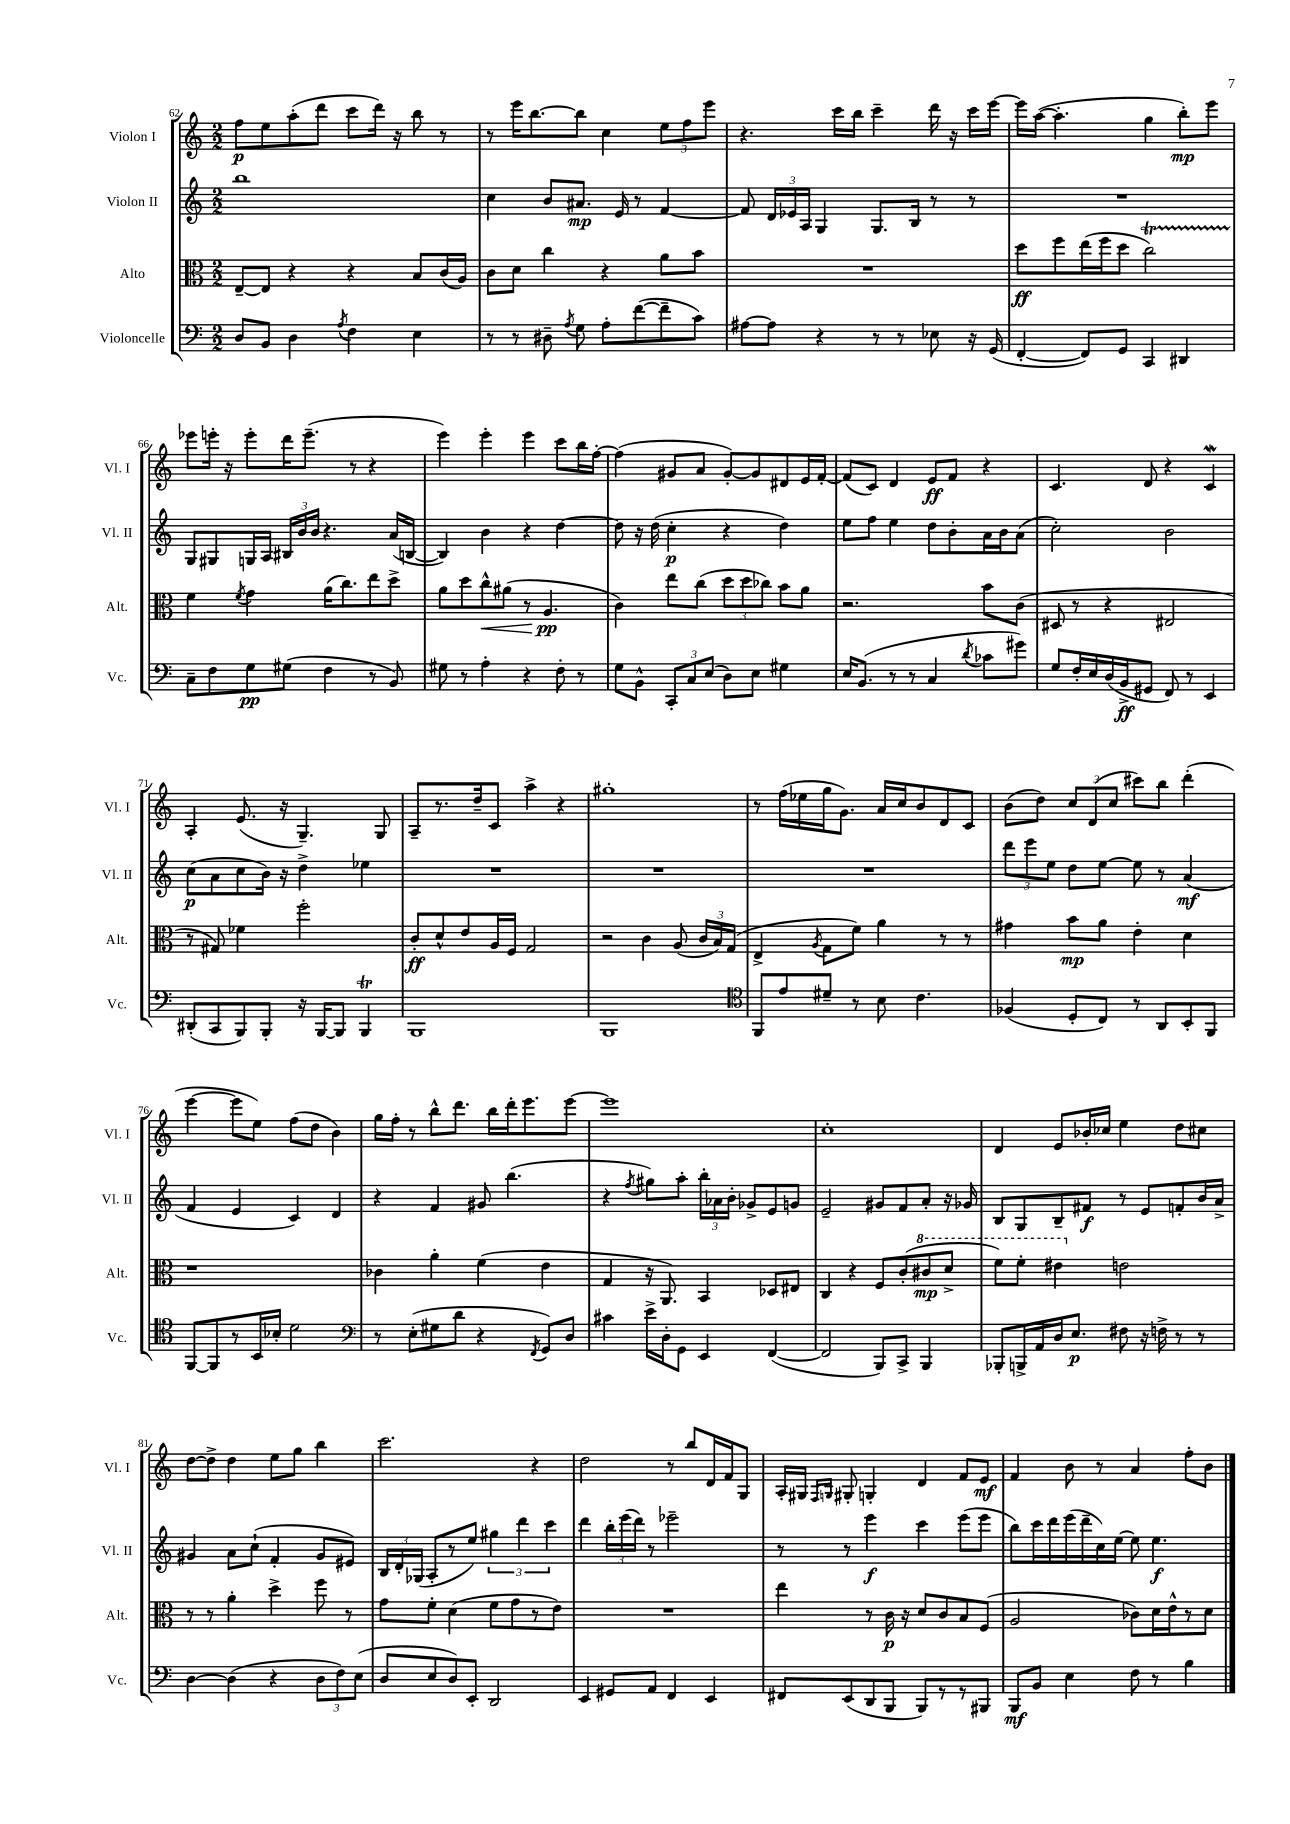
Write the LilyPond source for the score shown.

<<
\new StaffGroup <<
\new Staff = "s0" \with { instrumentName = "Violon I" shortInstrumentName = "Vl. I" } {
    \clef treble \key c \major \numericTimeSignature \time 2/2
    \autoBeamOff f''8[\p e''8 a''8-.( d'''8] c'''8[ d'''16]) r16 b''8 r8 |
    r8 e'''16[ b''8.~ b''8] c''4 \tuplet 3/2 { e''8[ f''8 e'''8] } |
    r4. c'''16[ b''16] c'''4-- d'''16 r16 c'''16[ e'''16]~ |
    e'''16[ a''16]~( a''4.-. g''4 b''8[-.\mp) e'''8] |
    ees'''8[ e'''16]-. r16 e'''8[-. d'''16 e'''8.]--( r8 r4 |
    e'''4) e'''4-. e'''4 c'''8[ b''16 f''16]~-. |
    f''4( gis'8[ a'8] gis'8[~-.) gis'8 dis'8 e'16 f'16]~-. |
    f'8[( c'8]) d'4 e'8[\ff f'8] r4 |
    c'4. d'8 r4 c'4\mordent |
    a4-. e'8.( r16 g4.--) g8 |
    a8[-- r8. d''16-- c'8] a''4-> r4 |
    gis''1-. |
    r8 f''16[( ees''16 g''16 g'8.]) a'16[ c''16 b'8 d'8 c'8] |
    b'8[( d''8]) \tuplet 3/2 { c''8[ d'8( c''8] } cis'''8[) b''8] d'''4-.( |
    e'''4~ e'''8[ e''8]) f''8[( d''8] b'4) |
    g''16[ f''16]-. r8 b''8[-^ d'''8.] b''16[ d'''16-. e'''8. e'''8]~ |
    e'''1 |
    c''1-. |
    d'4 e'8[ bes'16-. ces''16] e''4 d''8[ cis''8] |
    d''8[~ d''8]-> d''4 e''8[ g''8] b''4 |
    c'''2. r4 |
    d''2 r8 b''8[ d'16 f'16 g8] |
    a16[-. gis16] \grace { f16[ g16] } gis8-. g4-. d'4 f'8[ e'8]\mf |
    f'4 b'8 r8 a'4 f''8[-. b'8] \bar "|." |
}
\new Staff = "s1" \with { instrumentName = "Violon II" shortInstrumentName = "Vl. II" } {
    \clef treble \key c \major \numericTimeSignature \time 2/2
    \autoBeamOff b''1 |
    c''4 b'8[ ais'8.]\mp e'16 r8 f'4~ |
    f'8 \tuplet 3/2 { d'16[ ees'16 a16] } g4 g8.[ b16] r8 r8 |
    R1 |
    g8[ gis8 g16 a16] \tuplet 3/2 { bis16[ b'16 b'16] } r4. a'16[( b16]~ |
    b4) b'4 r4 d''4~ |
    d''8 r16 d''16( c''4-.\p r4 d''4) |
    e''8[ f''8] e''4 d''8[ b'8-. a'16 b'16 a'8]( |
    c''2-.) b'2 |
    c''8[\p( a'8 c''8 b'16]) r16 d''4-> ees''4 |
    R1 |
    R1 |
    R1 |
    \tuplet 3/2 { d'''8[ e'''8 e''8] } d''8[ e''8]~ e''8 r8 a'4\mf( |
    f'4 e'4 c'4) d'4 |
    r4 f'4 gis'8 b''4.( |
    r4 \acciaccatura { f''8 } gis''8[) a''8]-. \tuplet 3/2 { b''16[-. aes'16 b'16]-. } ges'8[-> e'8 g'8] |
    e'2-- gis'8[ f'8 a'8]-. r16 ges'16 |
    b8[ g8 b8-- fis'8]\f r8 e'8[ f'8-. b'16 a'16]-> |
    gis'4 a'8[ c''8]-!( f'4-. gis'8[ eis'8]) |
    \tuplet 3/2 { b16[ d'16-. ges16]( } a8[-. r8 e''8]) \tuplet 3/2 { gis''4 d'''4 c'''4 } |
    d'''4 \tuplet 3/2 { b''16[-. e'''16( d'''16]) } r8 ees'''2-- |
    r8 r8 e'''4\f c'''4 e'''8[( e'''8] |
    b''8[) c'''16 d'''16 e'''16( d'''16-- c''16) e''16]~ e''8 e''4.\f \bar "|." |
}
\new Staff = "s2" \with { instrumentName = "Alto" shortInstrumentName = "Alt." } {
    \clef alto \key c \major \numericTimeSignature \time 2/2
    \autoBeamOff e8[~-- e8] r4 r4 b8[ c'16( a16]) |
    c'8[ d'8] c''4 r4 a'8[ b'8] |
    R1 |
    d''8[\ff f''8 e''16( f''16 d''8] c''2\startTrillSpan) |
    f'4\stopTrillSpan \acciaccatura { f'8 } g'4 a'16[( c''8.) e''8 d''8]-> |
    a'8[ d''8 c''8-^\< ais'8]( r8 a4.\pp\! |
    c'4) e''8[ c''8]( \tuplet 3/2 { d''8[ d''8 ces''8]) } b'8[ a'8] |
    r2. b'8[ c'8]( |
    dis8 r8 r4 eis2 |
    r8 gis8) fes'4 f''2-. |
    c'8[-.\ff d'8-^ e'8 a16 f16] g2 |
    r2 c'4 a8( \tuplet 3/2 { c'16[ b16) g16]( } |
    e4-> \acciaccatura { a8 } g8[ f'8]) a'4 r8 r8 |
    gis'4 b'8[\mp a'8] e'4-. d'4 |
    r1 |
    ces'4 a'4-. f'4( e'4 |
    g4 r16 a,8.) b,4 des8[ eis8] |
    c4 r4 f8[ c'8-.( \ottava #1 cis''8\mp d''8]-> |
    f''8[) f''8]-. eis''4 \ottava #0 e'!2 |
    r8 r8 a'4-. d''4-> f''8 r8 |
    g'8[ f'8]-. d'4( f'8[ g'8 r8 e'8]) |
    R1 |
    e''4 r8 c'16\p r16 d'8[ c'8 b8 f8]( |
    a2 ces'8[) d'16 e'16-^ r8 d'8] \bar "|." |
}
\new Staff = "s3" \with { instrumentName = "Violoncelle" shortInstrumentName = "Vc." } {
    \clef bass \key c \major \numericTimeSignature \time 2/2
    \autoBeamOff d8[ b,8] d4 \acciaccatura { a8 } f4 e4 |
    r8 r8 dis8-- \acciaccatura { a8 } g8 a8[-. f'8~( f'8-- c'8]) |
    ais8[~ ais8] r4 r8 r8 ees8 r16 g,16( |
    f,4~-. f,8[) g,8] c,4 dis,4 |
    c8[-- f8 g8\pp gis8]( f4 r8 b,8) |
    gis8 r8 a4-. r4 f8-. r8 |
    g8[ b,8]-^ \tuplet 3/2 { c,8[-. c8 e8]( } d8[) e8] gis4 |
    e16[ b,8.]( r8 r8 c4 \acciaccatura { d'8 } ces'8[ gis'8]) |
    g8[ f16-. e16 d16( b,16->\ff gis,8] f,8) r8 e,4 |
    dis,8[-.( c,8 b,,8) b,,8]-. r16 b,,16[~ b,,8] b,,4\trill |
    b,,1 |
    b,,1 |
    \clef tenor f,8[ e'8 dis'8]-- r8 b8 c'4. |
    fes4( d8[-. c8]) r8 a,8[ b,8-. f,8] |
    f,8[~ f,8 r8 b,16 bes16]-. d'2 |
    \clef bass r8 e8[-.( gis8 d'8] r4 \acciaccatura { f,8 } g,8[) d8] |
    cis'4 e'16[-> d16-. g,8] e,4 f,4~( |
    f,2 b,,8[) c,8]-> b,,4 |
    bes,,8[-. b,,16-> a,16 d16 e8.]\p fis8 r16 f16-> r8 r8 |
    d4~ d4( r4 \tuplet 3/2 { d8[ f8) e8]( } |
    d8[ e8 d8) e,8]-. d,2 |
    e,4 gis,8[ a,8] f,4 e,4 |
    fis,8[ e,8( d,8 b,,8] b,,8[) r8 r8 bis,,8] |
    b,,8[\mf b,8] e4 f8 r8 b4 \bar "|." |
}
>>
>>
\layout { \context { \Score currentBarNumber = #62 } }
